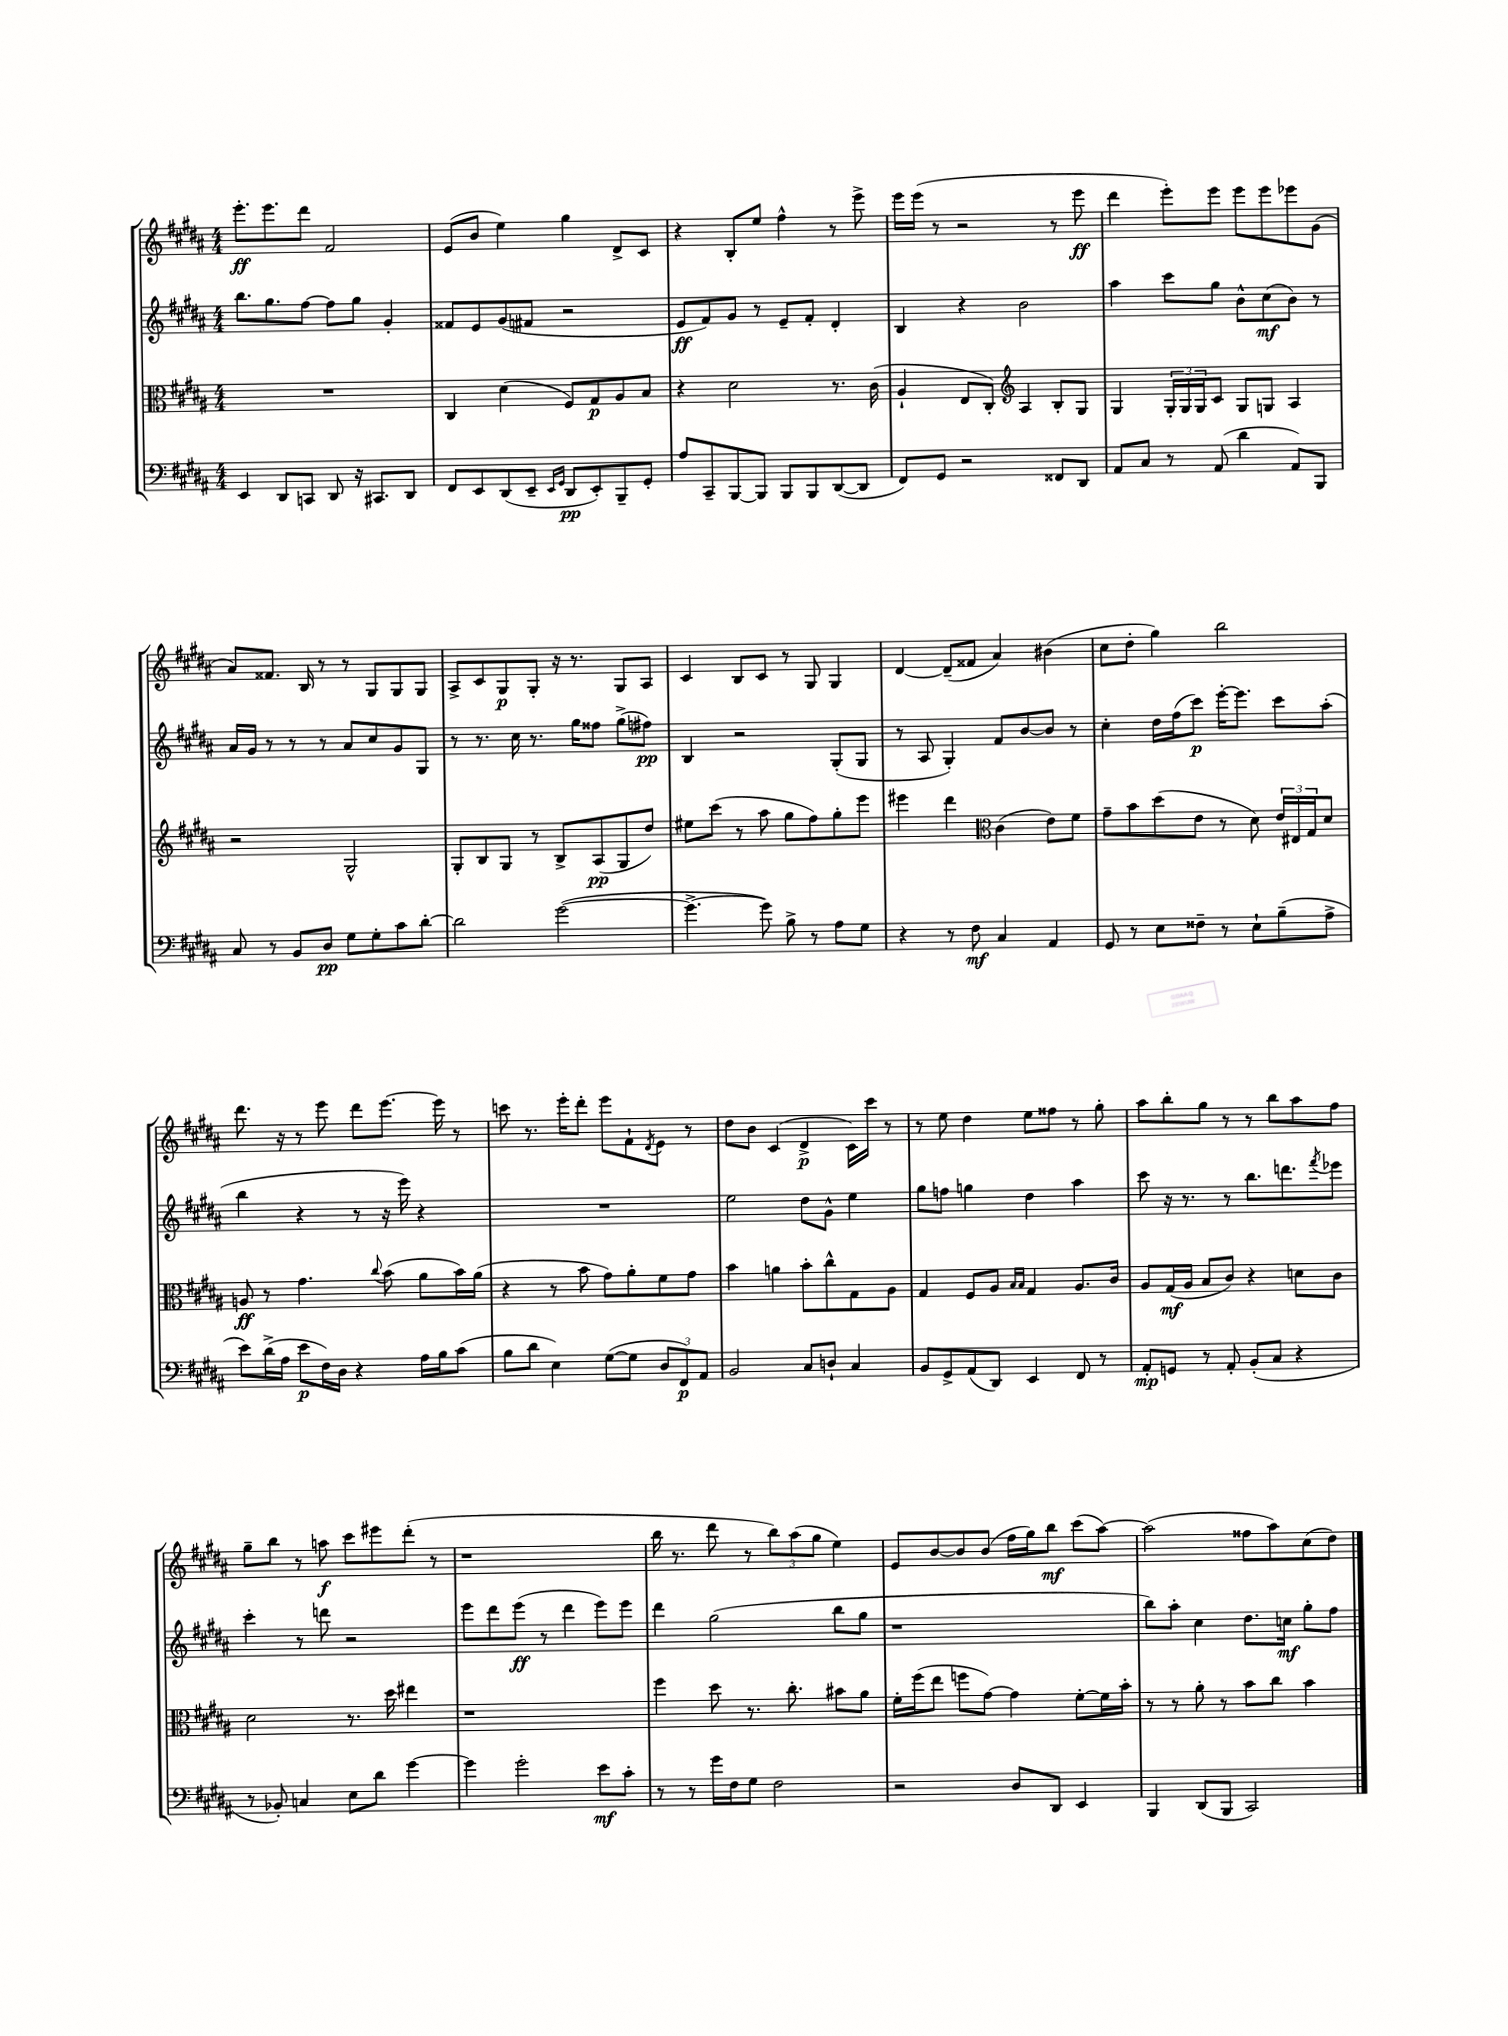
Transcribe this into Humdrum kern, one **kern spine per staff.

**kern	**dynam	**kern	**dynam	**kern	**dynam	**kern	**dynam
*part4	*part4	*part3	*part3	*part2	*part2	*part1	*part1
*staff4	*staff4	*staff3	*staff3	*staff2	*staff2	*staff1	*staff1
*clefF4	*	*clefC3	*	*clefG2	*	*clefG2	*
*k[f#c#g#d#a#]	*	*k[f#c#g#d#a#]	*	*k[f#c#g#d#a#]	*	*k[f#c#g#d#a#]	*
*M4/4	*	*M4/4	*	*M4/4	*	*M4/4	*
=4	=4	=4	=4	=4	=4	=4	=4
4EE/	.	1r	.	8.bb\L	.	8.eee'\L	ff
.	.	.	.	8.gg#\	.	8.eee\	.
8DD#/L	.	.	.	.	.	.	.
8CCn/J	.	.	.	[8ff#\J	.	8ddd#\J	.
8DD#/	.	.	.	8ff#\L]	.	2f#/	.
16r	.	.	.	8gg#\J	.	.	.
8.CC#X/L	.	.	.	.	.	.	.
.	.	.	.	4g#'/	.	.	.
8DD#/J	.	.	.	.	.	.	.
=5	=5	=5	=5	=5	=5	=5	=5
8FF#/L	.	4C#/	.	8f##X/L	.	(8e/L	.
8EE/	.	.	.	8e/	.	8b/J	.
(8DD#/	.	(4d#\	.	(8g#/	.	4ee\)	.
8EE~/J	.	.	.	8f#X/J	.	.	.
16qqEE/LL	.	.	.	.	.	.	.
16qqGG#/JJ	.	.	.	.	.	.	.
8DD#/L	pp	8F#/L)	.	2r	.	4gg#\	.
8EE'/)	.	8G#/	p	.	.	.	.
8BBB~/	.	8A#/	.	.	.	8d#^/L	.
8GG#'/J	.	8B/J	.	.	.	8c#/J	.
=6	=6	=6	=6	=6	=6	=6	=6
8A#/L	.	4r	.	8e/L	ff	4r	.
8CC#~/	.	.	.	8f#/)	.	.	.
[8BBB/	.	2d#\	.	8g#/J	.	8B'/L	.
8BBB/J]	.	.	.	8r	.	8ee/J	.
8BBB/L	.	.	.	8e~/L	.	4ff#^^\	.
8BBB/	.	.	.	8f#'/J	.	.	.
([8DD#/	.	8.r	.	4d#'/	.	8r	.
8DD#/J]	.	.	.	.	.	8eee^\	.
.	.	(16c#\	.	.	.	.	.
=7	=7	=7	=7	=7	=7	=7	=7
8FF#/L)	.	4A#`/	.	4B/	.	16eee\LL	.
.	.	.	.	.	.	(16eee\JJ	.
8GG#/J	.	.	.	.	.	8r	.
2r	.	8E/L	.	4r	.	2r	.
.	.	8C#'/J)	.	.	.	.	.
*	*	*clefG2	*	*	*	*	*
.	.	4A#/	.	2b\	.	.	.
8FF##X/L	.	8B'/L	.	.	.	8r	.
8DD#/J	.	8G#/J	.	.	.	8eee\	ff
=8	=8	=8	=8	=8	=8	=8	=8
8AA#/L	.	4G#/	.	4aa#\	.	4ddd#\	.
8C#/J	.	.	.	.	.	.	.
8r	.	24G#'/LL	.	8ccc#\L	.	8eee'\L)	.
.	.	24G#/	.	.	.	.	.
.	.	24G#/J	.	.	.	.	.
(8AA#/	.	8c#/J	.	8gg#\J	.	8eee\J	.
4d#\	.	8G#/L	.	8b^^\L	.	8eee\L	.
.	.	8Gn/J	.	(8cc#\	mf	8eee\	.
8AA#/L)	.	4A#/	.	8b\J)	.	8eee-X\	.
8BBB/J	.	.	.	8r	.	(8g#\J	.
!!LO:LB:g=z
=9	=9	=9	=9	=9	=9	=9	=9
8C#/	.	2r	.	16a#/LL	.	8a#/L)	.
.	.	.	.	16g#/JJ	.	.	.
8r	.	.	.	8r	.	8.f##X/J	.
8BB/L	.	.	.	8r	.	.	.
.	.	.	.	.	.	16B/	.
8D#/J	pp	.	.	8r	.	8r	.
8G#\L	.	2G#^^/	.	8a#/L	.	8r	.
8G#'\	.	.	.	8cc#/	.	8G#/L	.
8c#\	.	.	.	8g#/	.	8G#/	.
[8d#'\J	.	.	.	8G#/J	.	8G#/J	.
=10	=10	=10	=10	=10	=10	=10	=10
2d#\]	.	8G#'/L	.	8r	.	8A#^/L	.
.	.	8B/	.	8.r	.	8c#/	.
.	.	8G#/J	.	.	.	8G#/	p
.	.	.	.	16cc#\	.	.	.
.	.	8r	.	8.r	.	8G#'/J	.
([2g#\	.	8B^/L	.	.	.	16r	.
.	.	.	.	16gg#\KL	.	8.r	.
.	.	(8A#/	pp	8ff##X\J	.	.	.
.	.	8G#/	.	(8gg#^\L	.	8G#/L	.
.	.	8dd#/J)	.	8ff#X\J)	pp	8A#/J	.
=11	=11	=11	=11	=11	=11	=11	=11
4.g#^\_	.	8ee#X\L	.	4B/	.	4c#/	.
.	.	(8ccc#\J	.	.	.	.	.
.	.	8r	.	2r	.	8B/L	.
8g#\])	.	8aa#\	.	.	.	8c#/J	.
8B^\	.	8gg#\L	.	.	.	8r	.
8r	.	8ff#\)	.	.	.	8G#/	.
8A#\L	.	8gg#'\	.	(8G#'/L	.	4G#/	.
8G#\J	.	8eee\J	.	8G#/J	.	.	.
=12	=12	=12	=12	=12	=12	=12	=12
4r	.	4eee#X\	.	8r	.	[4d#/	.
.	.	.	.	8A#/	.	.	.
8r	.	4ddd#\	.	4G#'/)	.	(8d#~/L]	.
8F#\	mf	.	.	.	.	8f##X/J	.
*	*	*clefC3	*	*	*	*	*
4C#/	.	(4c#\	.	8f#/L	.	4a#/)	.
.	.	.	.	[8b/	.	.	.
4AA#/	.	8e\L)	.	8b/J]	.	(4b#X\	.
.	.	8f#\J	.	8r	.	.	.
=13	=13	=13	=13	=13	=13	=13	=13
8GG#/	.	8g#~\L	.	4cc#'\	.	8cc#\L	.
8r	.	8b\	.	.	.	8dd#'\J	.
8E\L	.	(8dd#\	.	16dd#\LL	.	4gg#\)	.
.	.	.	.	(16ff#\J	.	.	.
8F##X~\J	.	8e\J	.	8ccc#\J)	p	.	.
8r	.	8r	.	[16eee'\KL	.	2bb\	.
.	.	.	.	8.eee\J]	.	.	.
8E`\L	.	8d#\)	.	.	.	.	.
(8B~\	.	24e/LL	.	8ccc#\L	.	.	.
.	.	24E#X/	.	.	.	.	.
.	.	24G#/J	.	.	.	.	.
8A#^\J	.	8d#/J	.	(8aa#'\J	.	.	.
!!LO:LB:g=z
=14	=14	=14	=14	=14	=14	=14	=14
8e\L)	.	8An/	ff	4bb\	.	8.ddd#\	.
(16d#^\L	.	8r	.	.	.	.	.
16A#\JJ	.	.	.	.	.	16r	.
8e\L	p	4.g#\	.	4r	.	8r	.
16F#\L)	.	.	.	.	.	8eee\	.
16D#\JJ	.	.	.	.	.	.	.
4r	.	.	.	8r	.	8ddd#\L	.
.	.	8qqcc#/	.	.	.	.	.
.	.	(8b\	.	16r	.	[8.eee\J	.
.	.	.	.	16eee\)	.	.	.
16A#\LL	.	8a#\L	.	4r	.	.	.
16B\J	.	.	.	.	.	16eee\]	.
(8c#\J	.	16b\L)	.	.	.	8r	.
.	.	(16a#\JJ	.	.	.	.	.
=15	=15	=15	=15	=15	=15	=15	=15
8B\L	.	4r	.	1r	.	8cccn\	.
8d#\J	.	.	.	.	.	8.r	.
4E\)	.	8r	.	.	.	.	.
.	.	.	.	.	.	16eee'\KL	.
.	.	8b\	.	.	.	8ddd#'\J	.
([8G#\L	.	8g#\L)	.	.	.	8eee\L	.
8G#\J]	.	8a#'\	.	.	.	8f#`\	.
.	.	.	.	.	.	8qd#/	.
12D#/L	.	8f#\	.	.	.	8e\J	.
12FF#/)	p	.	.	.	.	.	.
.	.	8g#\J	.	.	.	8r	.
12AA#/J	.	.	.	.	.	.	.
=16	=16	=16	=16	=16	=16	=16	=16
2BB/	.	4b\	.	2ee\	.	8dd#\L	.
.	.	.	.	.	.	8b\J	.
.	.	4an\	.	.	.	(4c#/	.
8C#/L	.	8b'\L	.	8dd#\L	.	4d#^/	p
8Dn`/J	.	8cc#^^\	.	8g#^^\J	.	.	.
4C#/	.	8G#\	.	4ee\	.	16c#\LL)	.
.	.	.	.	.	.	16ccc#\JJ	.
.	.	8A#\J	.	.	.	8r	.
=17	=17	=17	=17	=17	=17	=17	=17
8BB/L	.	4G#/	.	8gg#\L	.	8r	.
8GG#^/	.	.	.	8ffn\J	.	8ee\	.
(8AA#/	.	8F#/L	.	4ggn\	.	4dd#\	.
8DD#/J)	.	8A#/J	.	.	.	.	.
.	.	16qqB/LL	.	.	.	.	.
.	.	16qqB/JJ	.	.	.	.	.
4EE/	.	4G#/	.	4dd#\	.	8ee\L	.
.	.	.	.	.	.	8ff##X\J	.
8FF#/	.	8.A#/L	.	4aa#\	.	8r	.
8r	.	.	.	.	.	8gg#'\	.
.	.	16c#/Jk	.	.	.	.	.
=18	=18	=18	=18	=18	=18	=18	=18
8AA#'/L	mp	8A#/L	.	8ccc#\	.	8aa#\L	.
8GGn/J	.	(16G#/L	mf	16r	.	8bb'\	.
.	.	16A#/JJ	.	8.r	.	.	.
8r	.	8B/L	.	.	.	8gg#\J	.
8AA#'/	.	8c#/J)	.	8r	.	8r	.
(8BB'/L	.	4r	.	8.bb\L	.	8r	.
8C#/J	.	.	.	.	.	8bb\L	.
.	.	.	.	8.dddn\	.	.	.
4r	.	8dn\L	.	.	.	8aa#\	.
.	.	.	.	8qfff#/	.	.	.
.	.	8c#\J	.	8eee-X\J	.	8ff#\J	.
!!LO:LB:g=z
=19	=19	=19	=19	=19	=19	=19	=19
8r	.	2d#\	.	4ccc#'\	.	8gg#~\L	.
8BB-X'/)	.	.	.	.	.	8bb\J	.
4Cn/	.	.	.	8r	.	8r	.
.	.	.	.	8dddn\	.	8aan\	f
8E\L	.	8.r	.	2r	.	8ccc#\L	.
8d#\J	.	.	.	.	.	8eee#X\	.
.	.	16dd#\	.	.	.	.	.
[4g#\	.	4ee#X\	.	.	.	(8ddd#'\J	.
.	.	.	.	.	.	8r	.
=20	=20	=20	=20	=20	=20	=20	=20
4g#\]	.	1r	.	8eee\L	.	1r	.
.	.	.	.	8ddd#\	.	.	.
2g#'\	.	.	.	(8eee\J	ff	.	.
.	.	.	.	8r	.	.	.
.	.	.	.	4ddd#\	.	.	.
8e\L	mf	.	.	8eee\L)	.	.	.
8c#'\J	.	.	.	8eee\J	.	.	.
=21	=21	=21	=21	=21	=21	=21	=21
8r	.	4ff#\	.	4ddd#\	.	16bb\	.
.	.	.	.	.	.	8.r	.
8r	.	.	.	.	.	.	.
16g#\LL	.	8dd#\	.	(2gg#\	.	8ddd#\	.
16F#\J	.	.	.	.	.	.	.
8G#\J	.	8.r	.	.	.	8r	.
2F#\	.	.	.	.	.	12bb\L)	.
.	.	8.cc#'\	.	.	.	.	.
.	.	.	.	.	.	(12aa#\	.
.	.	.	.	.	.	12gg#\J	.
.	.	8b#X\L	.	8bb\L	.	4ee\)	.
.	.	8a#\J	.	8gg#\J	.	.	.
=22	=22	=22	=22	=22	=22	=22	=22
2r	.	16f#'\LL	.	1r	.	8e/L	.
.	.	(16ff#\J	.	.	.	.	.
.	.	8ee\J	.	.	.	[8b/	.
.	.	8ffn\L	.	.	.	8b/]	.
.	.	[8g#\J)	.	.	.	(8b/J	.
8D#/L	.	4g#\]	.	.	.	16ff#\LL	.
.	.	.	.	.	.	16gg#\J)	.
8DD#/J	.	.	.	.	.	8bb\J	mf
4EE/	.	[8f#'\L	.	.	.	(8ccc#\L	.
.	.	16f#\L]	.	.	.	[8aa#\J)	.
.	.	16b'\JJ	.	.	.	.	.
=23	=23	=23	=23	=23	=23	=23	=23
4BBB/	.	8r	.	8bb\L)	.	(2aa#\]	.
.	.	8r	.	8aa#'\J	.	.	.
(8DD#/L	.	8a#'\	.	4cc#\	.	.	.
8BBB/J	.	8r	.	.	.	.	.
2CC#/)	.	8b\L	.	8.dd#\L	.	8ff##X\L	.
.	.	8cc#\J	.	.	.	8aa#\)	.
.	.	.	.	16ccn\Jk	mf	.	.
.	.	4b\	.	8gg#'\L	.	(8cc#\	.
.	.	.	.	8ff#\J	.	8dd#\J)	.
==	==	==	==	==	==	==	==
*-	*-	*-	*-	*-	*-	*-	*-
